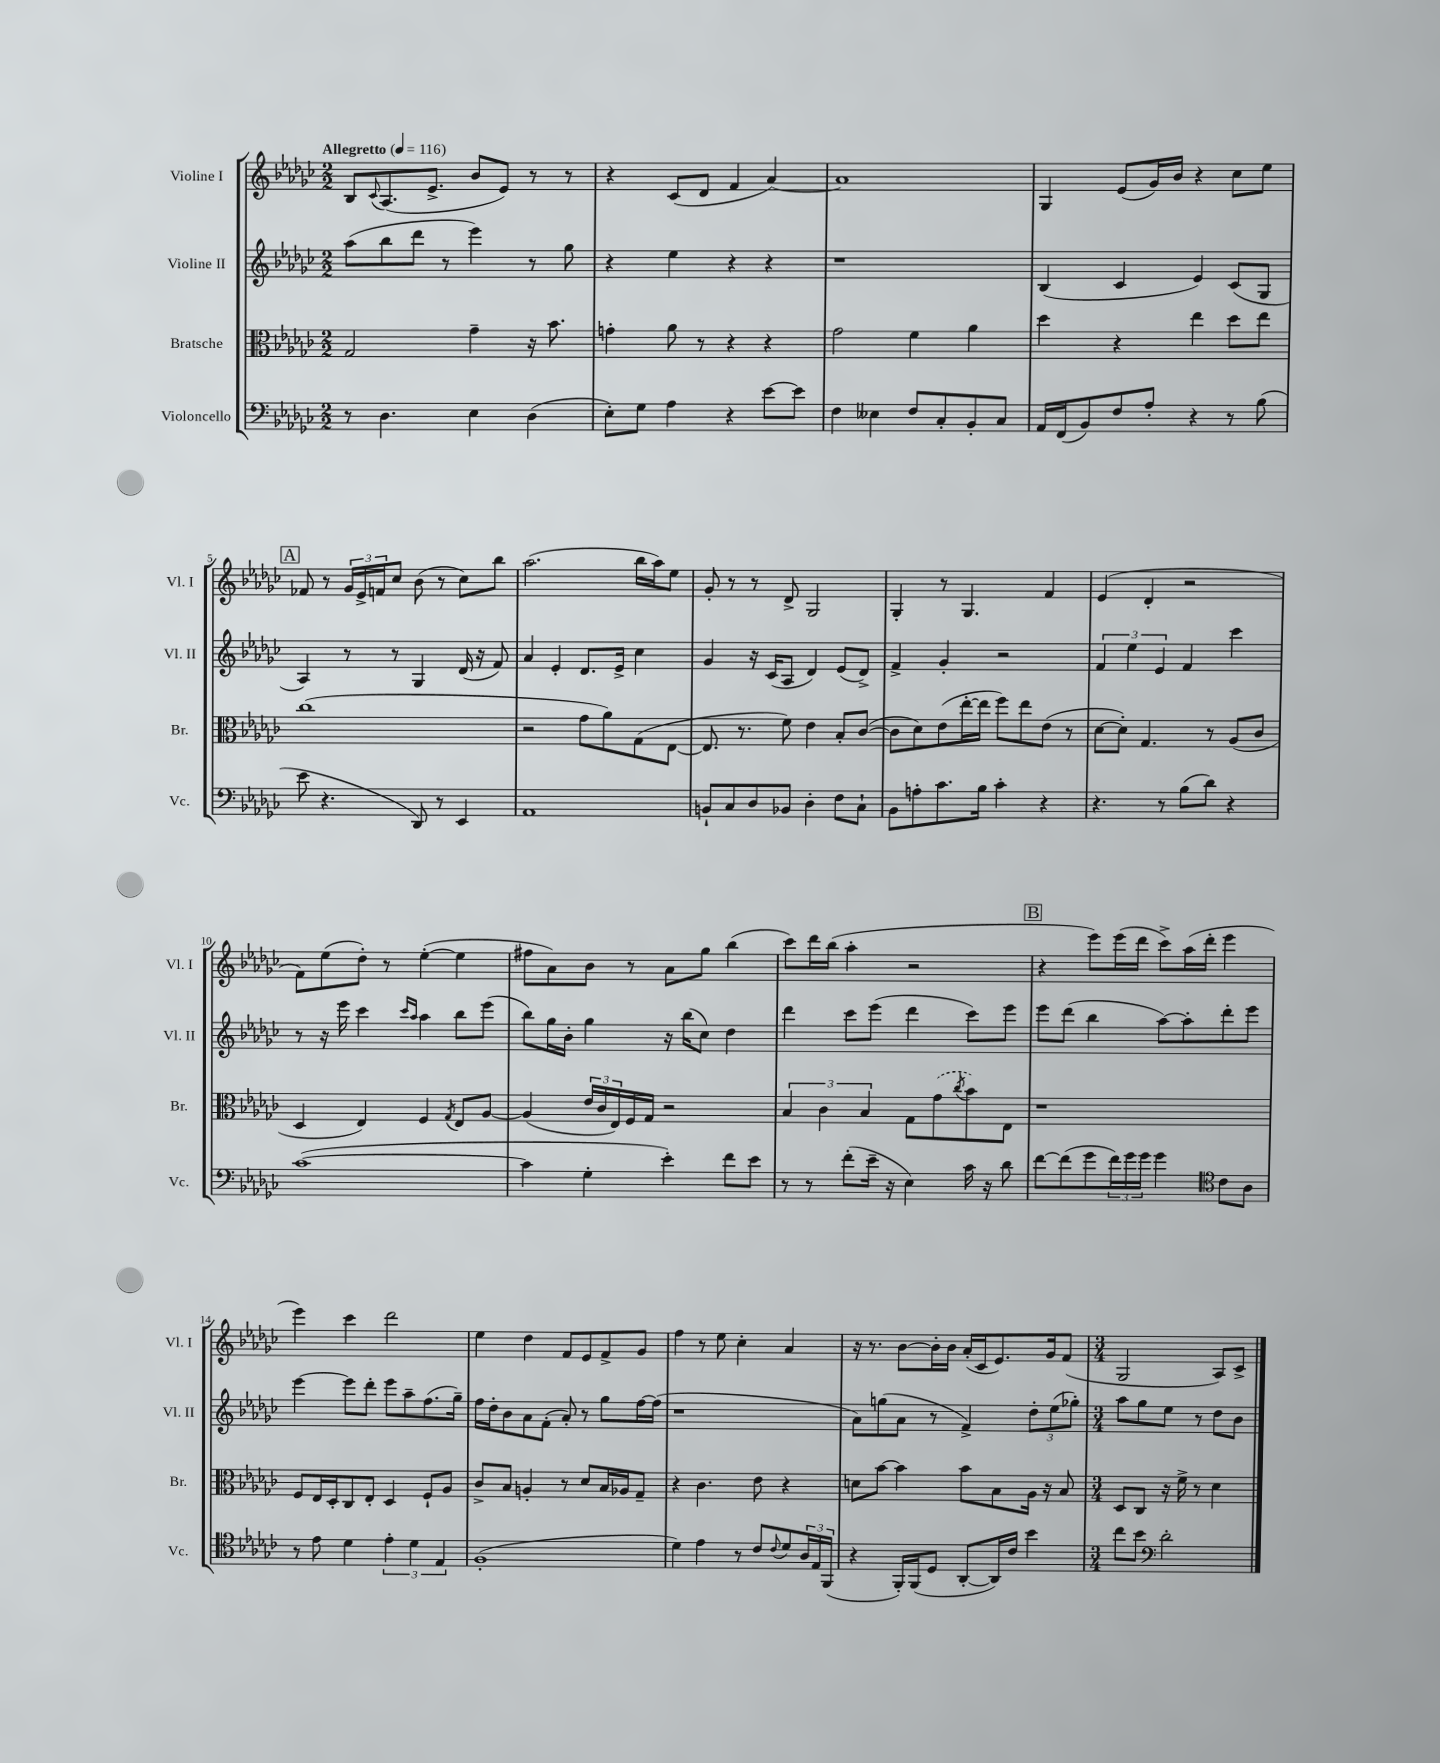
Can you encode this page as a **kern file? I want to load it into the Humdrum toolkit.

**kern	**kern	**kern	**kern
*staff4	*staff3	*staff2	*staff1
*clefF4	*clefC3	*clefG2	*clefG2
*k[b-e-a-d-g-c-]	*k[b-e-a-d-g-c-]	*k[b-e-a-d-g-c-]	*k[b-e-a-d-g-c-]
*M2/2	*M2/2	*M2/2	*M2/2
*MM116	*MM116	*MM116	*MM116
8r	2G-	(8aa-	8B-
.	.	.	8qqc-
4.D-	.	8bb-	(8.A-
.	.	8ddd-	.
.	.	.	8.e-^
.	.	8r	.
4E-	4g-~	4eee-)	8b-
.	.	.	8e-)
(4D-	16r	8r	8r
.	8.b-	.	.
.	.	8gg-	8r
=	=	=	=
8E-')	4g'	4r	4r
8G-	.	.	.
4A-	8a-	4ee-	(8c-
.	8r	.	8d-
4r	4r	4r	4f
[8e-	4r	4r	[4a-)
8e-]	.	.	.
=	=	=	=
4F	2g-	1r	1a-]
4E--	.	.	.
8F	4f	.	.
8C-'	.	.	.
8BB-'	4a-	.	.
8C-	.	.	.
=	=	=	=
16AA-	4dd-	(4B-	4G-
(16FF	.	.	.
8BB-)	.	.	.
8F	4r	4c-	(8e-
8A-'	.	.	16g-)
.	.	.	16b-
4r	4ee-	4e-)	4r
8r	8dd-	(8c-	8cc-
(8B-	8ee-	8G-	8ee-
=	=	=	=
8e-	(1cc-	4A-)	8f-
4.r	.	.	8r
.	.	8r	24g-
.	.	.	24e-^
.	.	.	24f
.	.	8r	8cc-
8DD-)	.	4G-	(8b-
8r	.	.	8r
4EE-	.	(16d-	8cc-)
.	.	16r	.
.	.	8f)	8bb-
=	=	=	=
1AA-	2r	4a-	(2.aa-
.	.	4e-'	.
.	8g-	8.d-	.
.	8a-)	.	.
.	.	16e-^	.
.	(8G-	4cc-	16bb-
.	.	.	16aa-)
.	[8E-	.	8ee-
=	=	=	=
8BB`	8.E-]	4g-	8g-'
8C-	.	.	8r
.	8.r	.	.
8D-	.	16r	8r
.	.	(16c-	.
8BB-	8f)	8A-	8d-^
4D-'	4e-	4d-)	2G-
8F	8B-'	(8e-	.
8C-`	([8c-	8d-^)	.
=	=	=	=
8BB-	8c-]	4f^	4G-'
8A'	8d-)	.	.
8.c-	(8e-	4g-'	8r
.	[16ee-'	.	4.G-
16B-	16ee-]	.	.
4c-'	8ff)	2r	.
.	8ee-	.	.
4r	(8e-	.	4f
.	8r	.	.
=	=	=	=
4.r	[8d-	6f	(4e-
.	8d-'])	.	.
.	.	6ee-	.
.	4.G-	.	4d-'
.	.	6e-	.
8r	.	.	.
(8B-	.	4f	2r
8d-)	8r	.	.
4r	(8A-	4ccc-	.
.	8c-	.	.
=	=	=	=
([1c-	4D-	8r	8f)
.	.	16r	(8ee-
.	.	16eee-	.
.	4E-)	4ccc-	8dd-')
.	.	.	8r
.	.	16qqccc-	.
.	.	16qqaa-	.
.	4F	4aa-	([4ee-'
.	8qG-	.	.
.	8E-	8bb-	4ee-]
.	[8A-	(8eee-	.
=	=	=	=
4c-]	(4A-]	8bb-)	8ff#
.	.	16gg-	8a-)
.	.	16b-'	.
4G-'	24e-	4gg-	8b-
.	24c-	.	.
.	24E-)	.	.
.	16F	.	8r
.	16G-	.	.
4e-')	2r	16r	8a-
.	.	(16bb-	.
.	.	8cc-)	8gg-
8f	.	4dd-	(4bb-
8e-	.	.	.
=	=	=	=
8r	6B-	4ddd-	8ccc-)
8r	.	.	16ddd-
.	6c-	.	.
.	.	.	(16bb-
(8f'	.	8ccc-	4aa-'
.	6B-	.	.
16e-~	.	(8eee-	.
16r	.	.	.
4E-)	8G-	4ddd-	2r
.	(8g-	.	.
.	8qcc-	.	.
16c-	8b-)	8ccc-)	.
16r	.	.	.
8d-	8E-	8eee-	.
=	=	=	=
[8f	1r	8eee-	4r
(8f]	.	(8ddd-	.
8g-	.	4bb-	8eee-)
24f)	.	.	(16eee-
24g-	.	.	.
.	.	.	16ddd-
24g-	.	.	.
4g-	.	[8aa-)	8ccc-^)
.	.	8aa-']	(16aa-
.	.	.	16ddd-'
*clefC4	*	*	*
8c-	.	8ddd-'	4eee-
8A-	.	8eee-	.
=	=	=	=
8r	8F	[4eee-	4eee-)
8e-	16E-	.	.
.	16D-'	.	.
4d-	8C-	8eee-]	4ccc-
.	8E-'	8ddd-'	.
6e-'	4D-	8eee-	2ddd-
.	.	8aa-~	.
6d-	.	.	.
.	8F`	(8.ff	.
6E-	.	.	.
.	8A-	.	.
.	.	16gg-~)	.
=	=	=	=
(1F'	8c-^	16ff	4ee-
.	.	16dd-'	.
.	8B-	8b-	.
.	4A'	8a-	4dd-
.	.	(8f'	.
.	8r	8a-')	8f
.	8d-	8r	8e-
.	16B-	8gg-	8f^
.	16A-	.	.
.	8G-~	[16ff	8g-
.	.	(16ff]	.
=	=	=	=
4d-)	4r	1r	4ff
4e-	4.c-	.	8r
.	.	.	8ee-
8r	.	.	4cc-'
8c-	8e-	.	.
8qqc-	.	.	.
8d-	4r	.	4a-
24A-	.	.	.
24E-	.	.	.
(24FF	.	.	.
=	=	=	=
4r	8d	8a-)	16r
.	.	.	8.r
.	[8b-	(8gg	.
16FF')	4b-]	8a-	[8b-
(16FF	.	.	.
8D-	.	8r	16b-']
.	.	.	16b-
[8AA-'	8b-	4f^)	(16a-'
.	.	.	16c-
16AA-])	8B-	.	8.e-)
16c-	.	.	.
4b-	16A-	12dd-'	.
.	16r	.	16g-
.	.	(12ee-	.
.	8B-	.	(8f
.	.	12gg-')	.
=	=	=	=
*M3/4	*M3/4	*M3/4	*M3/4
8cc-	8D-	8aa-	2G-
8b-	8C-	8gg-	.
*clefF4	*	*	*
2d-'	16r	8ee-	.
.	16f^	.	.
.	8r	8r	.
.	4d-	8dd-	8A-)
.	.	8b-	8c-^
==	==	==	==
*-	*-	*-	*-
